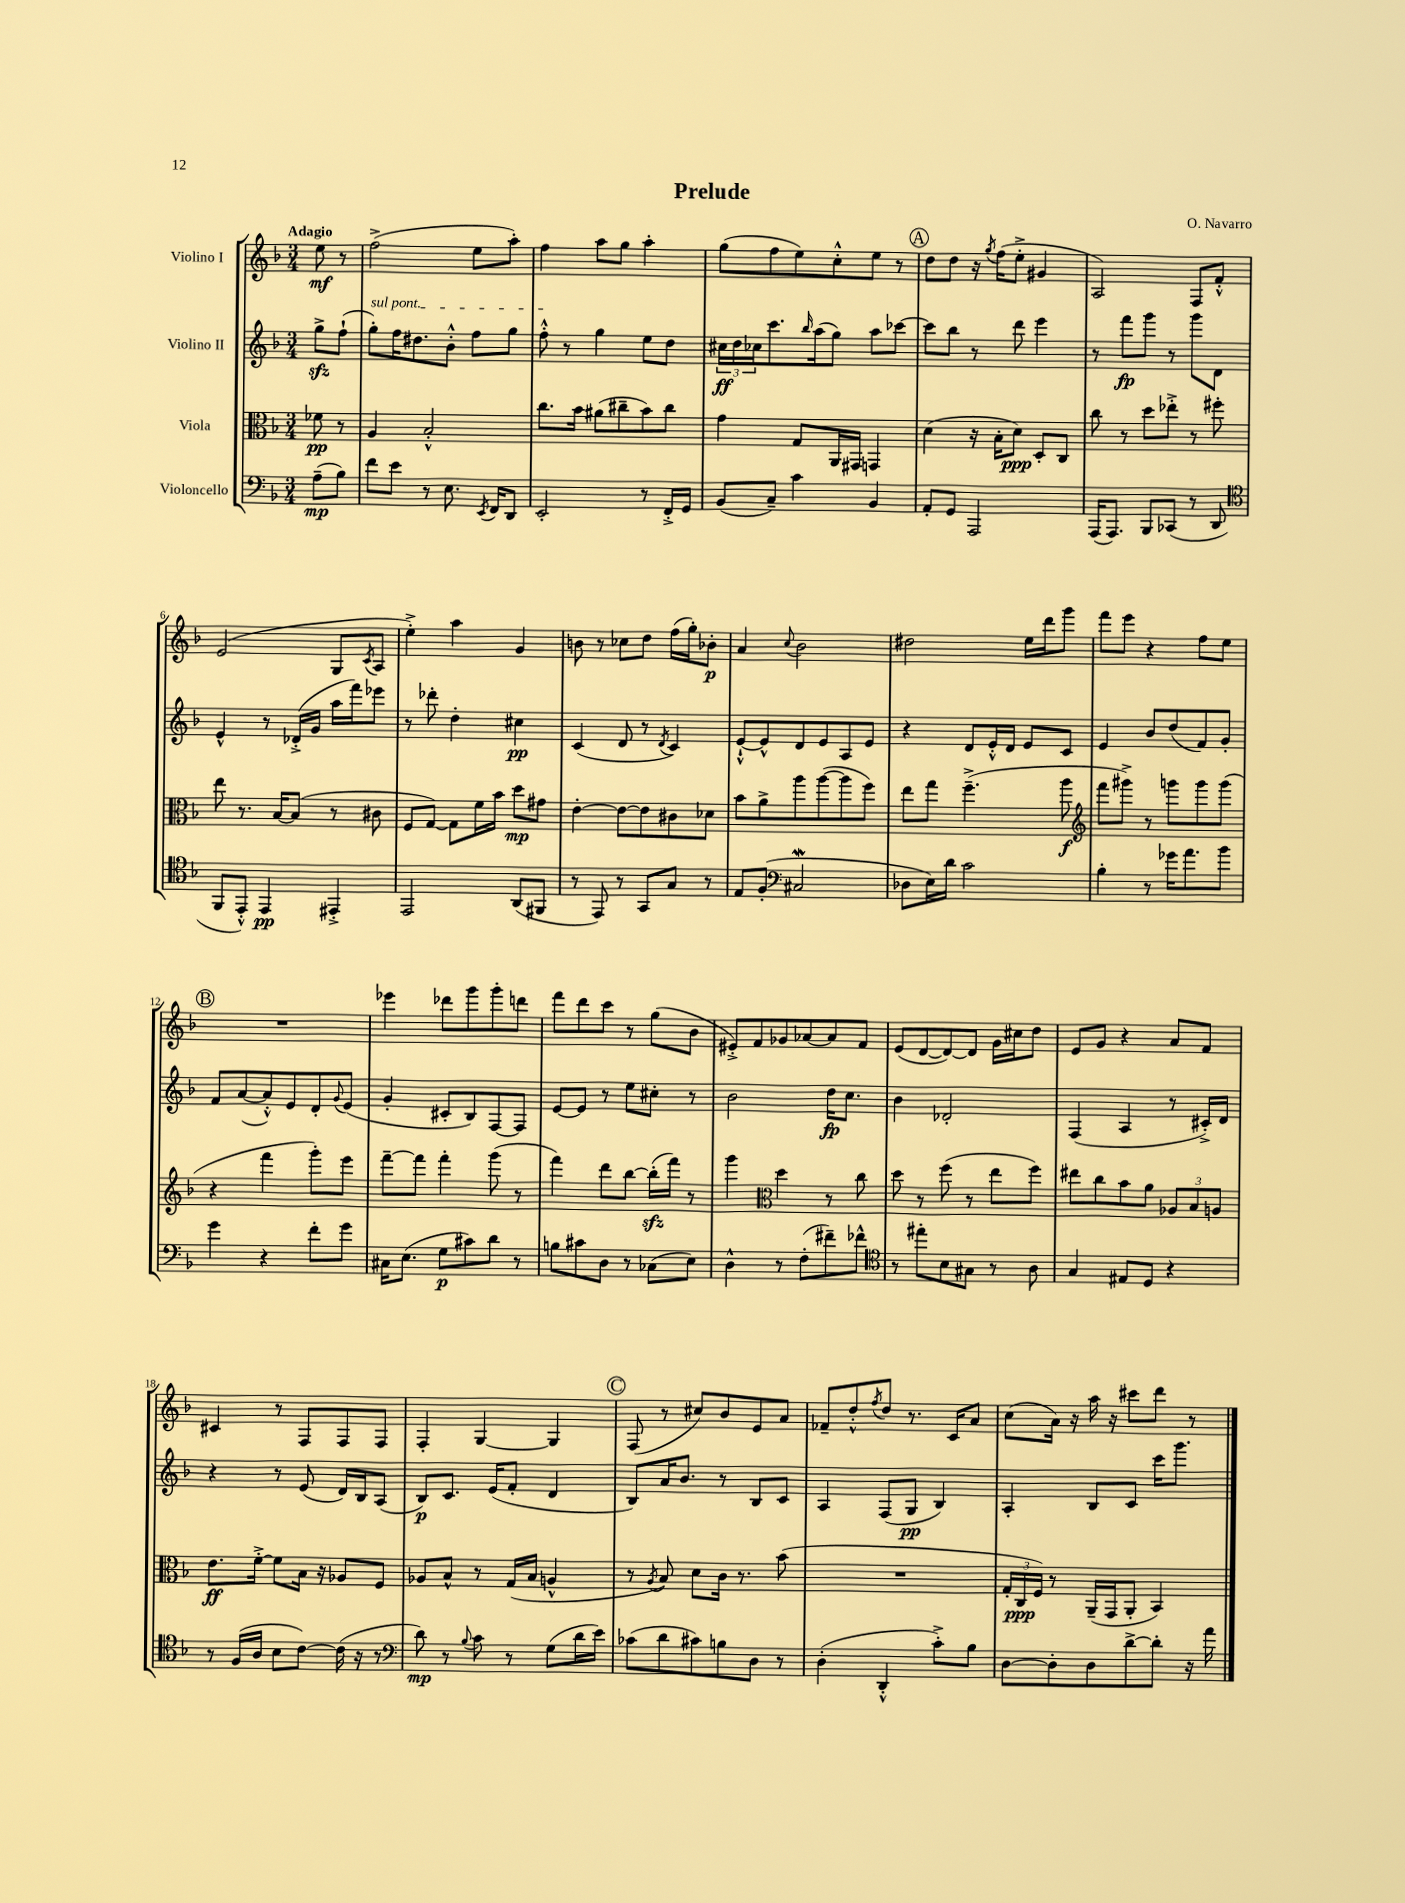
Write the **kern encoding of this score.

**kern	**kern	**kern	**kern
*staff4	*staff3	*staff2	*staff1
*clefF4	*clefC3	*clefG2	*clefG2
*k[b-]	*k[b-]	*k[b-]	*k[b-]
*M3/4	*M3/4	*M3/4	*M3/4
(8A~\L	8f-\	8gg^\L	8ee\
8B-\J)	8r	(8ff`\J	8r
=	=	=	=
8f\L	4A/	8gg'\L)	(2ff^\
8e\J	.	16ff\K	.
.	.	8.dd#\	.
8r	2B-'^^/	.	.
8.E\	.	8b-'^^\J	.
.	.	8ff\L	8ee\L
8qEE/	.	.	.
16FF/LK	.	.	.
8DD/J	.	8gg\J	8aa'\J)
=	=	=	=
2EE'/	8.cc\L	8ff'^^\	4ff\
.	.	8r	.
.	16b-\Jk	.	.
.	(8a#\L	4gg\	8aa\L
.	8cc#~\	.	8gg\J
8r	8b-\)	8ee\L	4aa'\
16FF'^/LL	8cc#\J	8dd\J	.
16GG/JJ	.	.	.
=	=	=	=
(8BB-/L	4g\	24cc#\LL	(8gg\L
.	.	24dd\	.
.	.	24cc-\J	.
8C~/J)	.	8.ccc\	8ff\
4c\	8G/L	.	8ee\)
.	.	16qqbb-/	.
.	.	(16aa\k	.
.	16AA/L	8gg\J)	8cc'^^\
.	16GG#/JJ	.	.
4BB-/	4GG/	8aa\L	8ee\J
.	.	[8ccc-\J	8r
=	=	=	=
8AA'/L	(4d\	8ccc-\]L	8dd\L
8GG/J	.	8bb-\J	8dd\J
2AAA/	16r	8r	16r
.	.	.	8qgg/
.	16B-'\LK	.	(16ff\LK
.	8d\J)	8ddd\	8ee'^\J
.	8D'/L	4eee\	4g#/
.	8C/J	.	.
=	=	=	=
(16AAA/LK	8cc\	8r	2A/)
8.AAA/J)	.	.	.
.	8r	8fff\L	.
8BBB-/L	8dd\L	8ggg\J	.
(8CC-/J	8ee-'^\J	8r	.
8r	8r	8ggg\L	8F/L
8DD/	8ff#'\	8d\J	8f'^^/J
=	=	=	=
*clefC4	*	*	*
8FF/L	8ee\	4e^^/	(2e/
8EE'^^/J)	8.r	.	.
4EE/	.	8r	.
.	[16B-/LK	.	.
.	(8B-/]J	(16d-'^/LL	.
.	.	16g/JJ	.
4EE#'^/	8r	16aa\LL	8G/L
.	.	16fff\J)	.
.	.	.	8qc/
.	8c#\	8eee-\J	8A/J
=	=	=	=
2EE/	8F/L	8r	4ee'^\)
.	[8G/J)	8ddd-'\	.
.	8G\]L	4dd'\	4aa\
.	16f\L	.	.
.	16b-\JJ	.	.
(8AA/L	8dd\L	4cc#\	4g/
8FF#/J	8g#\J	.	.
=	=	=	=
8r	[4e'\	(4c/	8b\
8EE/)	.	.	8r
8r	8e\_L	8d/	8cc-\L
8GG/L	8e\]	8r	8dd\J
.	.	8qd/	.
8G/J	8c#\	4c/)	(16ff\LL
.	.	.	16gg'\J)
8r	8d-\J	.	8b-'\J
=	=	=	=
8E/L	8b-\L	[8e`^^/L	4a/
(8F'/J	8a^\	8e^^/]	.
*clefF4	*	*	*
.	.	.	8qqcc/
2C#/	8aa\	8d/	2b-\
.	([8aa\	8e/	.
.	8aa\]	8A/	.
.	8ff\J)	8e/J	.
=	=	=	=
8D-\L	8ee\L	4r	2dd#\
16E\L)	8gg\J	.	.
16d\JJ	.	.	.
2c\	(4.ff~^\	8d/L	.
.	.	16e'^^/L	.
.	.	16d/JJ	.
.	.	8e/L	16ee\LL
.	.	.	16ddd\J
.	8aa\	8c/J	8ggg\J
=	=	=	=
*	*clefG2	*	*
4B-'\	8fff\L	4e/	8fff\L
.	8ggg#^\J)	.	8eee\J
8r	8r	8b-/L	4r
16g-\LK	8ggg\L	(8dd/	.
8.a\	.	.	.
.	8ggg\	8f/)	8ff\L
8b-\J	(8ggg\J	8g'/J	8ee\J
=	=	=	=
4g\	4r	8f/L	2.r
.	.	([8a/	.
4r	4fff\	8a'^^/])	.
.	.	8e/	.
8f'\L	8ggg'\L)	8d'/	.
.	.	8qqg/	.
8g\J	8eee\J	(8e/J	.
=	=	=	=
16C#\LK	[8fff~\L	4g'/	4eee-\
(8.E\J	.	.	.
.	8fff\]J	.	.
8G\L	4fff'\	8c#'/L	8ddd-\L
8c#\)	.	8B-/)	8ggg\
8d\J	(8ggg\	[8F/	8ggg'\
8r	8r	8F/]J	8ddd\J
=	=	=	=
8B\L	4fff\)	[8e/L	8fff\L
8c#\	.	8e/]J	8ddd\
8D\J	8ddd\L	8r	8ccc\J
8r	[8bb-\J	8ee\L	8r
(8C-\L	(16bb-'\]LL	8cc#'\J	(8gg\L
.	16fff\JJ)	.	.
8E\J)	8r	8r	8b-\J
=	=	=	=
4D^^\	4ggg\	2b-\	8e#'^/L)
.	.	.	8f/
*	*clefC3	*	*
8r	4dd\	.	8g-/
(8F'\L	.	.	[8a-/
8f#~\)	8r	16dd\LK	8a-/]
.	.	8.cc\J	.
8f-^^\J	8cc\	.	8f/J
=	=	=	=
*clefC4	*	*	*
8r	8dd\	4b-\	(8e/L
8ee#'\L	8r	.	[8d/
8B-\	(8ff\	2d-'/	8d/_)
8G#\J	8r	.	8d/]J
8r	8ee\L	.	16g\LL
.	.	.	16cc#\J
8A\	8ff\J)	.	8dd\J
=	=	=	=
4G/	8ee#\L	(4F/	8e/L
.	8cc\	.	8g/J
8E#/L	8b-\	4A/	4r
8D/J	8a\J	.	.
4r	12A-/L	8r	8a/L
.	12B-/	.	.
.	.	16c#'^/LL)	8f/J
.	12A/J	.	.
.	.	16d/JJ	.
=	=	=	=
8r	8.e\L	4r	4c#/
(16F/LL	.	.	.
16A/JJ	[16f'^\Jk	.	.
8B-\L	8f\]L	8r	8r
[8c\J)	16B-\Jk	(8e/	8F/L
.	16r	.	.
(16c\]	8A-/L	16d/LL)	8F/
16r	.	16B-/J	.
8r	8F/J	(8A/J	8F/J
=	=	=	=
*clefF4	*	*	*
8d\)	8A-/L	8B-/L)	4F'/
8r	8B-^^/J	8.c/J	.
8qqB-/	.	.	.
8c\	8r	.	[4G/
.	.	(16e/LK	.
8r	(16G/LL	8f'/J	.
.	16B-/JJ	.	.
(8G\L	4A^^/	4d/	4G/]
16d\L	.	.	.
16e\JJ)	.	.	.
=	=	=	=
(8c-\L	8r	8B-/L)	(8F/
.	8qA/	.	.
8d\	8B-/)	16a/K	8r
.	.	8.b-/J	.
8c#\)	8d\L	.	8cc#/L)
8B\	16c\Jk	8r	8b-/
.	8.r	.	.
8D\J	.	8B-/L	8e/
8r	(8b-\	8c/J	8a/J
=	=	=	=
(4D'\	2.r	4A/	8f-~/L
.	.	.	8dd'^^/
.	.	.	8qff/
4DD'^^/	.	(8F/L	8dd/J
.	.	8G/J	8.r
8c'^\L)	.	4B-/)	.
.	.	.	16c/LK
8B-\J	.	.	8a/J
=	=	=	=
[8D\L	24G'/LL	4A'/	(8cc\L
.	24C/	.	.
.	24F/JJ)	.	.
8D'\]	8r	.	16a\Jk)
.	.	.	16r
8D\	(16AA~/LL	8B-/L	16aa\
.	16GG/J	.	16r
[8d^\	8AA'/J	8c/J	8ccc#\L
8d'\]J	4BB-/)	16ccc\LK	8ddd\J
.	.	8.ggg\J	.
16r	.	.	8r
16a\	.	.	.
==	==	==	==
*-	*-	*-	*-
